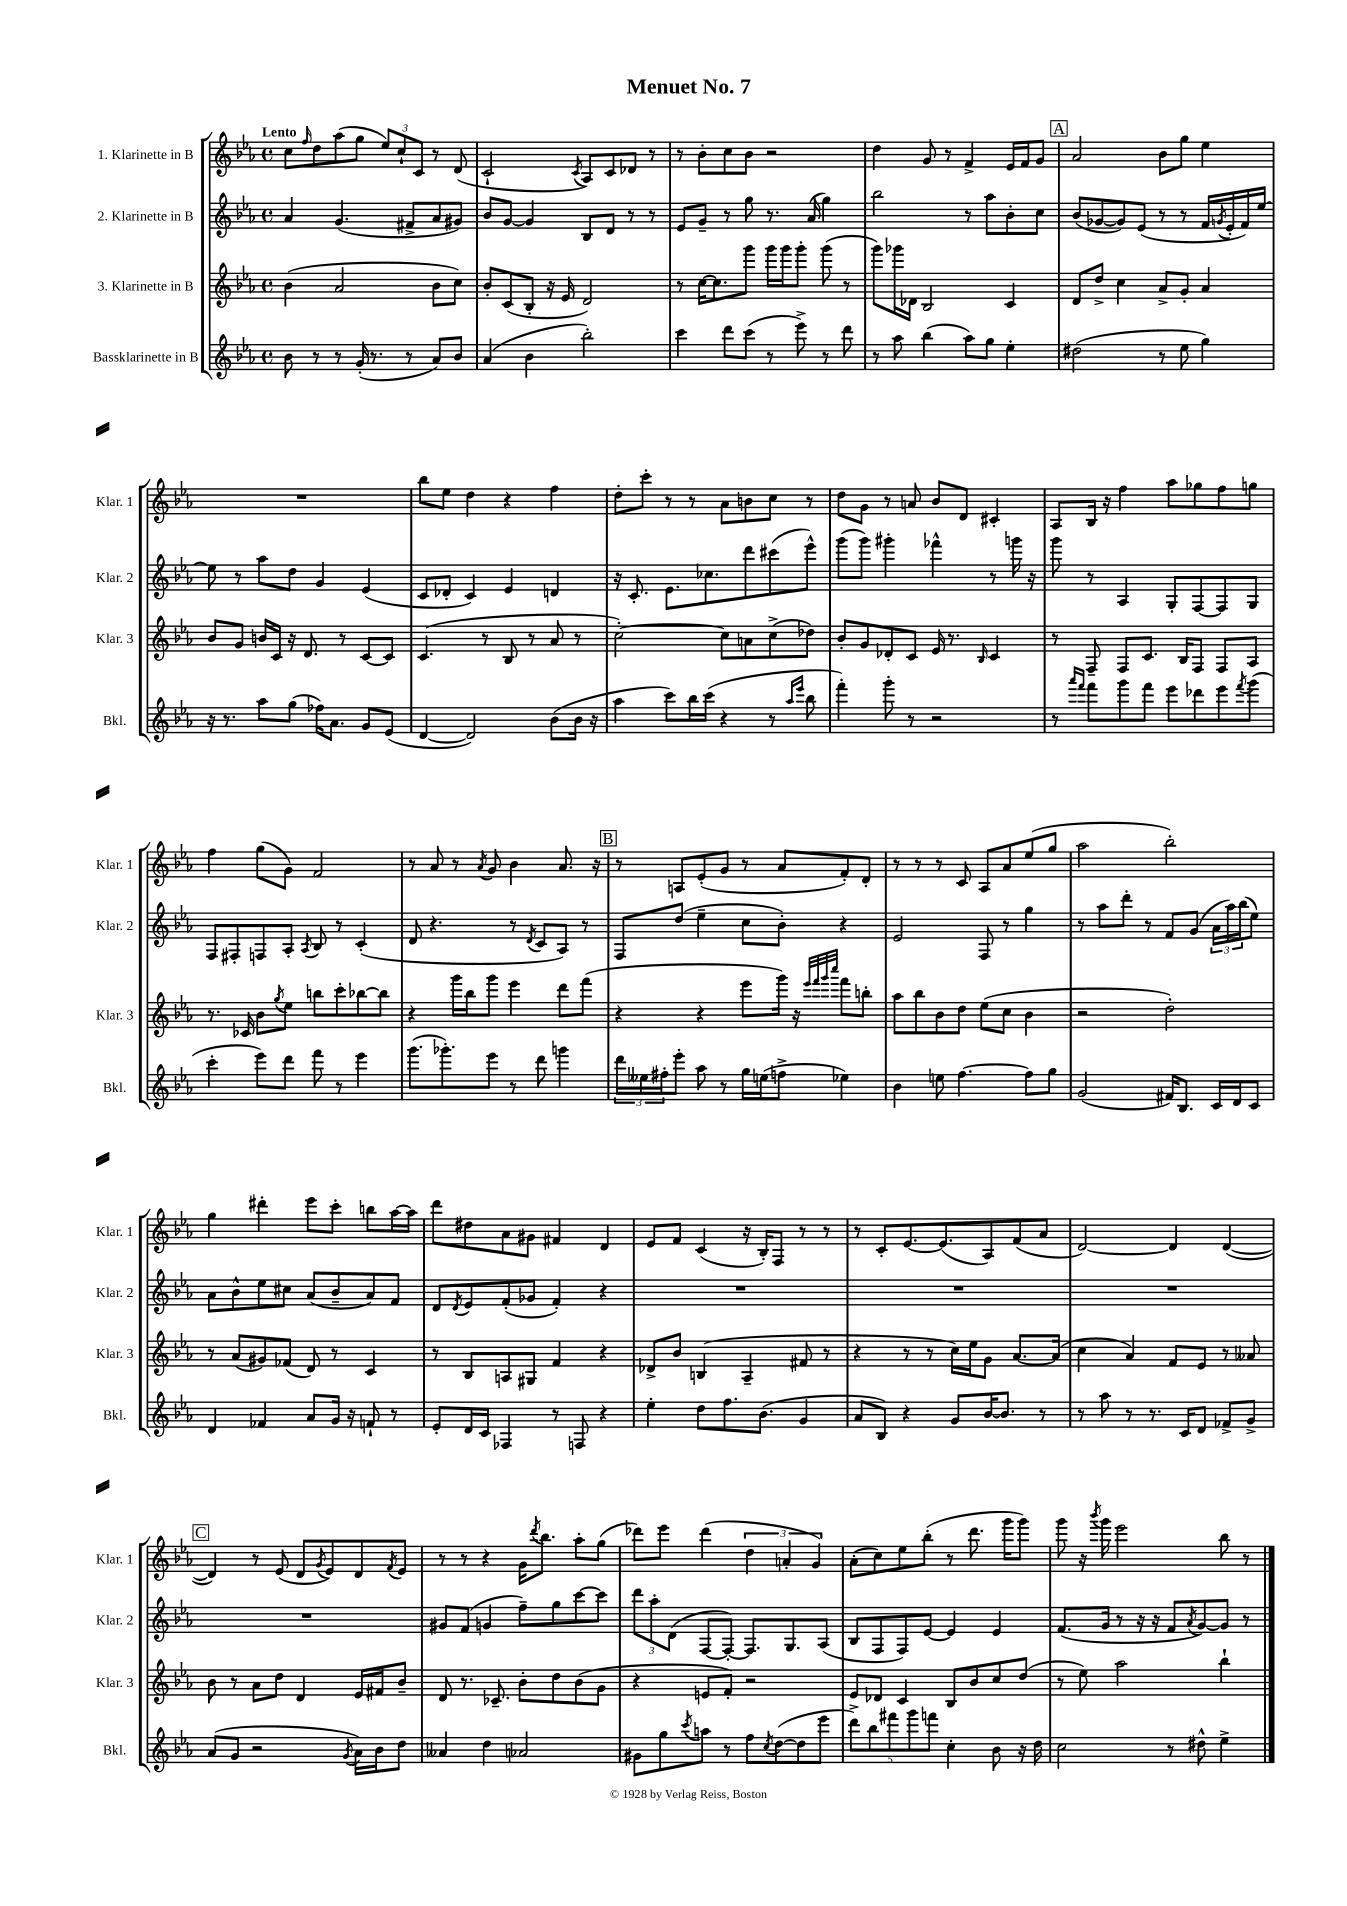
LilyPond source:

\header { title = "Menuet No. 7" }
<<
\new StaffGroup <<
\new Staff = "s0" \with { instrumentName = "1. Klarinette in B" shortInstrumentName = "Klar. 1" } {
    \clef treble \key ees \major \defaultTimeSignature \time 4/4 \tempo "Lento"
    c''8 \grace { f''16 } d''8 aes''8( g''8 \tuplet 3/2 { ees''8) c''8-! c'8 } r8 d'8( |
    c'2-! \acciaccatura { c'8 } aes8) c'8 des'8 r8 |
    r8 bes'8-. c''8 bes'8 r2 |
    d''4 g'8 r8 f'4-> ees'16 f'16 g'8 |
    \mark \markup { \box "A" } aes'2 bes'8 g''8 ees''4 |
    R1 |
    bes''8 ees''8 d''4 r4 f''4 |
    d''8-. c'''8-. r8 r8 aes'8 b'8 c''8 r8 |
    d''8 g'8 r8 a'8 bes'8 d'8 cis'4-. |
    aes8 bes16 r16 f''4 aes''8 ges''8 f''8 g''8 |
    f''4 g''8( g'8) f'2 |
    r8 aes'8 r8 \acciaccatura { aes'8 } g'8 bes'4 aes'8. r16 |
    \mark \markup { \box "B" } r8 a8 ees'8-.( g'8 r8 aes'8 f'8-.) d'8-. |
    r8 r8 r8 c'8 aes8 aes'8 ees''8( g''8 |
    aes''2 bes''2-.) |
    g''4 dis'''4-. ees'''8 c'''8-. b''8 aes''16~ aes''16 |
    d'''8 dis''8 aes'8 gis'8 fis'4 d'4 |
    ees'8 f'8 c'4( r16 bes16-.) f8 r8 r8 |
    r8 c'8-. ees'8.~ ees'8.( aes8) f'8( aes'8 |
    d'2~) d'4 d'4~( |
    \mark \markup { \box "C" } d'4) r8 ees'8( d'8 \acciaccatura { g'8 } ees'8) d'8 \acciaccatura { f'8 } ees'8 |
    r8 r8 r4 g'16 \acciaccatura { d'''8 } bes''8. aes''8-. g''8( |
    des'''8) ees'''8 des'''4( \tuplet 3/2 { d''4 a'4-. g'4) } |
    aes'8-.( c''8) ees''8 bes''8-.( r8 d'''8. g'''16 g'''8) |
    g'''8 r16 \acciaccatura { bes'''8 } g'''16 ees'''2 bes''8 r8 \bar "|." |
}
\new Staff = "s1" \with { instrumentName = "2. Klarinette in B" shortInstrumentName = "Klar. 2" } {
    \clef treble \key ees \major \defaultTimeSignature \time 4/4
    aes'4 g'4.( fis'8-> aes'8 gis'8) |
    bes'8 g'8~ g'4 bes8 d'8 r8 r8 |
    ees'8 g'8-- r8 g''8 r8. aes'16( g''4) |
    bes''2 r8 aes''8 bes'8-. c''8 |
    \mark \markup { \box "A" } bes'8( ges'8~ ges'8) ees'8( r8 r8 f'16 \acciaccatura { g'8 } ees'16-. f'16) ees''16~ |
    ees''8 r8 aes''8 d''8 g'4 ees'4( |
    c'8 des'8-. c'4) ees'4 d'4 |
    r16 c'8.-. ees'8. ces''8. d'''8 cis'''8( ees'''8-^) |
    g'''8( g'''8) gis'''4-. fes'''4-^ r8 g'''16 r16 |
    g'''8 r8 aes4 g8-. f8~ f8 g8 |
    f8 fis8-. f8 aes8-. \acciaccatura { aes8 } bes8 r8 c'4-.( |
    d'8 r4. r8 \acciaccatura { d'8 } c'8 aes8) r8 |
    \mark \markup { \box "B" } f8 d''8( ees''4-- c''8 bes'8-.) r4 |
    ees'2 f8 r8 g''4 |
    r8 aes''8 d'''8-. r8 f'8 g'8( \tuplet 3/2 { aes'16 aes''16) bes''16( } ees''8) |
    aes'8 bes'8-^ ees''8 cis''8 aes'8( bes'8-- aes'8) f'8 |
    d'8 \acciaccatura { d'8 } ees'8 f'8-.( ges'8 f'4-.) r4 |
    R1 |
    R1 |
    R1 |
    \mark \markup { \box "C" } R1 |
    gis'8 f'8( g'4 f''8--) g''8 c'''8~ c'''8 |
    \tuplet 3/2 { d'''8 aes''8-. d'8( } f8~ f8~-.) f8. g8. aes8( |
    bes8 f8 f8) ees'8~ ees'4 ees'4 |
    f'8.( g'16 r8 r16 r16 f'8 \acciaccatura { aes'8 } g'8~) g'8 r8 \bar "|." |
}
\new Staff = "s2" \with { instrumentName = "3. Klarinette in B" shortInstrumentName = "Klar. 3" } {
    \clef treble \key ees \major \defaultTimeSignature \time 4/4
    bes'4( aes'2 bes'8 c''8) |
    bes'8-. c'8( bes8-. r16 ees'16 d'2) |
    r8 c''16~ c''8. g'''8 g'''16 g'''16 g'''8-. g'''8( r8 |
    g'''8) ges'''16 des'16 bes2 c'4 |
    \mark \markup { \box "A" } d'8 d''8-> c''4 aes'8-> g'8-. aes'4 |
    bes'8 g'8 b'16 c'16 r16 d'8. r8 c'8~ c'8 |
    c'4.( r8 bes8 r8 aes'8 r8 |
    c''2~-.) c''8 a'8 c''8->( des''8) |
    bes'8-. g'8 des'8-. c'8 ees'16 r8. \grace { bes16 } c'4 |
    r8 f8-- f8 c'8. bes16 f8 f8 aes8 |
    r8. ces'16 bes'8 \acciaccatura { g''8 } ees''8 b''8 c'''8-. bes''8~ bes''8 |
    r4 g'''16 bes''16 g'''8 ees'''4 d'''8 f'''8( |
    \mark \markup { \box "B" } r4 r4 ees'''8 g'''16) r16 \grace { ees'''32 f'''32 g'''32 c''''32 } f'''8 b''8-. |
    aes''8 bes''8 bes'8 d''8 ees''8( c''8 bes'4 |
    r2 d''2-.) |
    r8 aes'8( gis'8) fes'8( d'8) r8 c'4 |
    r8 bes8 a8 gis8 f'4 r4 |
    des'8-> bes'8 b4( aes4-- fis'8 r8 |
    r4 r8 r8 c''16) ees''16 g'8 aes'8.~ aes'16( |
    c''4 aes'4) f'8 ees'8 r8 aeses'8 |
    \mark \markup { \box "C" } bes'8 r8 aes'8 d''8 d'4 ees'16 fis'16 bes'8-- |
    d'8 r8. ces'8.-- bes'8-. d''8 bes'8( g'8 |
    r4 e'8 f'8-.) r2 |
    ees'8 des'8 c'4 bes8 bes'8 c''8 d''8( |
    r8 ees''8) aes''2 bes''4-! \bar "|." |
}
\new Staff = "s3" \with { instrumentName = "Bassklarinette in B" shortInstrumentName = "Bkl." } {
    \clef treble \key ees \major \defaultTimeSignature \time 4/4
    bes'8 r8 r8 g'16-.( r8. r8 aes'8) bes'8 |
    aes'4( bes'4 bes''2-.) |
    c'''4 d'''8 c'''8( r8 ees'''8->) r8 d'''8 |
    r8 aes''8 bes''4( aes''8) g''8 ees''4-. |
    \mark \markup { \box "A" } dis''2( r8 ees''8 g''4) |
    r16 r8. aes''8 g''8( fes''16) aes'8. g'8 ees'8( |
    d'4~ d'2) bes'8( bes'16 r16 |
    aes''4 c'''8) bes''16 c'''16( r4 r8 \grace { aes''16 ees'''16 } bes''8 |
    f'''4-.) g'''8-. r8 r2 |
    r8 \grace { aes'''16 f'''16 } f'''8 g'''8 f'''8 ees'''8 des'''8 ees'''8 \acciaccatura { f'''8 } g'''8( |
    c'''4-. ees'''8) d'''8 f'''8 r8 ees'''4 |
    g'''8.( ges'''8.-.) ees'''8 r8 d'''8 g'''4 |
    \mark \markup { \box "B" } \tuplet 3/2 { d'''16 eeses''16 fis''16-. } ees'''8-. aes''8 r8 g''16 e''16( f''8-> ees''4) |
    bes'4 e''8 f''4.~ f''8 g''8 |
    g'2( fis'16) bes8. c'16 d'16 c'8 |
    d'4 fes'4 aes'8 g'16 r16 f'8-! r8 |
    ees'8-. d'16 c'16 fes4 r8 f8 r4 |
    ees''4-. d''8 f''8. bes'8.( g'4 |
    aes'8 bes8) r4 g'8 bes'16~ bes'8. r8 |
    r8 aes''8 r8 r8. c'16 d'8 fes'8-> g'8-> |
    \mark \markup { \box "C" } aes'8( g'8 r2 \acciaccatura { g'8 } aes'16) bes'16 d''8 |
    aeses'4 d''4 aes'2 |
    gis'8 g''8 \acciaccatura { c'''8 } a''8 r8 f''8 \acciaccatura { c''8 } d''8~( d''8 ees'''8 |
    \tuplet 5/4 { d'''8->) bes''8 fis'''8 g'''8 f'''8 } c''4-. bes'8 r16 d''16 |
    c''2 r8 dis''8-^ ees''4-> \bar "|." |
}
>>
>>
\layout { \context { \Score \remove "Bar_number_engraver" } }
